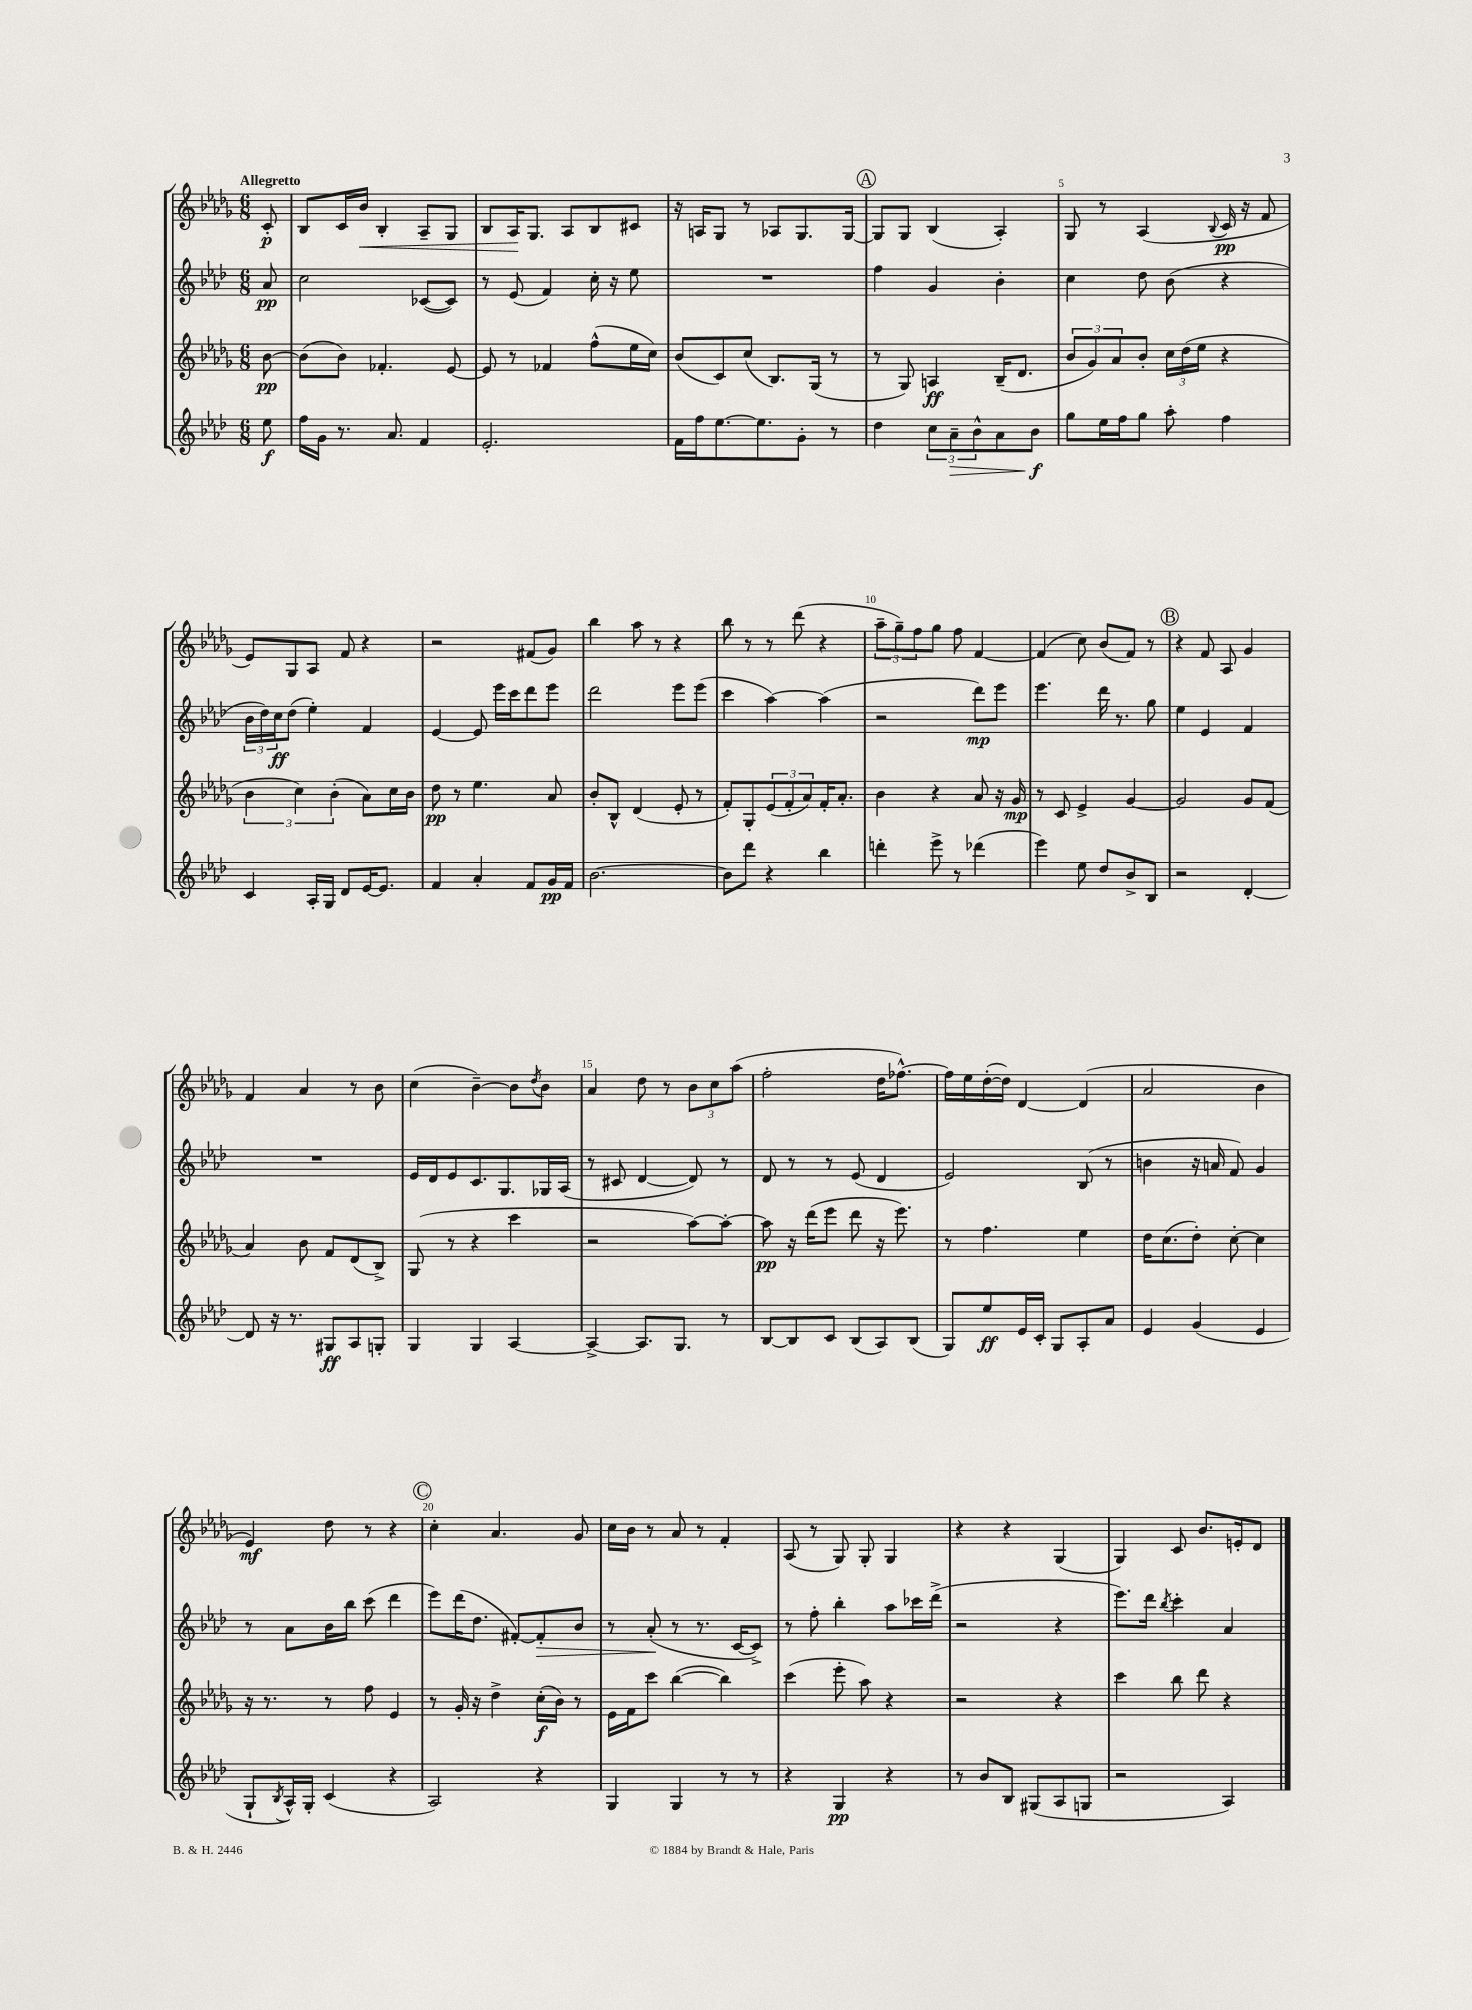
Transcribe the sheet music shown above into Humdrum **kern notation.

**kern	**kern	**kern	**kern
*staff4	*staff3	*staff2	*staff1
*clefG2	*clefG2	*clefG2	*clefG2
*k[b-e-a-d-]	*k[b-e-a-d-g-]	*k[b-e-a-d-]	*k[b-e-a-d-g-]
*M6/8	*M6/8	*M6/8	*M6/8
8ee-	[8b-	8a-	8c'
=	=	=	=
16ff	(8b-]	2cc	8B-
16g	.	.	.
8.r	8b-)	.	16c
.	.	.	16b-
.	4.f-'	.	4B-'
8.a-	.	.	.
4f	.	([8c-	8A-~
.	[8e-	8c-])	8G-
=	=	=	=
2.e-'	8e-]	8r	8B-
.	8r	(8e-	16A-
.	.	.	8.G-
.	4f-	4f)	.
.	.	.	8A-
.	(8ff^^	16cc'	8B-
.	.	16r	.
.	16ee-	8ee-	8c#
.	16cc)	.	.
=	=	=	=
16f	(8b-	2.r	16r
16ff	.	.	16A
[8.ee-	8c)	.	8G-
.	(8cc	.	8r
8.ee-]	.	.	.
.	8.B-)	.	8A-
8g'	.	.	8.G-
.	(16G-	.	.
8r	8r	.	.
.	.	.	[16G-
=	=	=	=
4dd-	8r	4ff	8G-]
.	8G-)	.	8G-
12cc	4A	4g	(4B-
12a-~	.	.	.
12b-^^	.	.	.
8a-	(16B-~	4b-'	4A-')
.	8.d-	.	.
8b-	.	.	.
=	=	=	=
8gg	12b-	4cc	8G-
.	12g-)	.	.
16ee-	.	.	8r
.	12a-	.	.
16ff	.	.	.
8gg	8b-'	8dd-	(4A-
8aa-'	24cc	(8b-	.
.	(24dd-	.	.
.	24ee-	.	.
.	.	.	8qqB-
4ff	4r	4r	16c
.	.	.	16r
.	.	.	8f
=	=	=	=
4c	6b-	24b-	8e-)
.	.	24dd-)	.
.	.	24cc	.
.	.	(8dd-	8G-
.	6cc)	.	.
16A-'	.	4ee-')	8A-
16G	.	.	.
.	(6b-'	.	.
8d-	.	.	8f
[16e-	8a-)	4f	4r
8.e-]	.	.	.
.	16cc	.	.
.	16b-	.	.
=	=	=	=
4f	8dd-	[4e-	2r
.	8r	.	.
4a-'	4.ee-	8e-]	.
.	.	16eee-	.
.	.	16ccc	.
8f	.	8ddd-	(8f#
16g	8a-	8eee-	8g-)
16f	.	.	.
=	=	=	=
[2.b-	8b-'	2ddd-	4bb-
.	8B-^^	.	.
.	(4d-	.	8aa-
.	.	.	8r
.	8e-'	8eee-	4r
.	8r	(8eee-	.
=	=	=	=
8b-]	8f')	4ccc	8bb-
8ddd-	8G-'	.	8r
4r	(12e-	[4aa-)	8r
.	12f'	.	.
.	.	.	(8ddd-
.	12a-)	.	.
4bb-	16f'	(4aa-]	4r
.	8.a-'	.	.
=	=	=	=
4ddd'	4b-	2r	12aa-~
.	.	.	12gg-~)
.	.	.	12ff
8eee-^	4r	.	8gg-
8r	.	.	8ff
(4ddd-	8a-	8ddd-)	[4f
.	16r	8eee-	.
.	16g-	.	.
=	=	=	=
4eee-)	8r	4.eee-	(4f]
.	8c	.	.
8ee-	4e-^	.	8cc)
8dd-	.	16ddd-	(8b-
.	.	8.r	.
8b-^	[4g-	.	8f)
8B-	.	8gg	8r
=	=	=	=
2r	2g-]	4ee-	4r
.	.	4e-	8f
.	.	.	8A-
[4d-'	8g-	4f	4g-
.	(8f	.	.
=	=	=	=
8d-]	4a-)	2.r	4f
16r	.	.	.
8.r	.	.	.
.	8b-	.	4a-
8G#	8f	.	.
8A-	(8d-	.	8r
8G'	8B-^)	.	8b-
=	=	=	=
4G	(8G-	16e-	(4cc
.	.	16d-	.
.	8r	8e-	.
4G	4r	8.c	[4b-~)
.	.	8.G	.
[4A-	4ccc	.	8b-]
.	.	.	8qdd-
.	.	16G-	8b-
.	.	(16A-	.
=	=	=	=
4A-^_	2r	8r	4a-
.	.	8c#	.
8.A-]	.	[4d-	8dd-
.	.	.	8r
8.G	.	.	.
.	[8aa-)	8d-])	12b-
.	.	.	12cc
8r	8aa-'_	8r	.
.	.	.	(12aa-
=	=	=	=
[8B-	8aa-]	8d-	2ff'
8B-]	16r	8r	.
.	(16ddd-	.	.
8c	8eee-	8r	.
(8B-	8ddd-	(8e-	.
8A-)	16r	4d-	16dd-
.	8.eee-)	.	[8.ff-^^)
(8B-	.	.	.
=	=	=	=
8G)	8r	2e-)	16ff-]
.	.	.	16ee-
8ee-	4.ff	.	([16dd-'
.	.	.	16dd-])
16e-	.	.	[4d-
16c'	.	.	.
8G	.	.	.
8A-'	4ee-	(8B-	(4d-]
8a-	.	8r	.
=	=	=	=
4e-	16dd-	4b	2a-
.	(8.cc	.	.
(4g	8dd-')	16r	.
.	.	16a	.
.	[8cc'	8f)	.
4e-	4cc]	4g	4b-
=	=	=	=
8G`	16r	8r	4e-)
.	8.r	.	.
8qB-	.	.	.
16A-^^)	.	8a-	.
16G'	.	.	.
(4c	8r	16b-	8dd-
.	.	16bb-	.
.	8ff	(8ccc	8r
4r	4e-	4ddd-	4r
=	=	=	=
2A-)	8r	8eee-)	4cc'
.	16g-'	(16ddd-	.
.	16r	8.dd-	.
.	4dd-^	.	4.a-
.	.	[8f#')	.
4r	(16cc'	8f#']	.
.	16b-)	.	.
.	8r	8b-	8g-
=	=	=	=
4G	16e-	8r	16cc
.	16f	.	16b-
.	8ccc	(8a-'	8r
4G	([4bb-	8r	8a-
.	.	8.r	8r
8r	4bb-])	.	4f'
.	.	[16c	.
8r	.	8c^])	.
=	=	=	=
4r	(4ccc	8r	(8A-
.	.	8ff'	8r
4G	8eee-'	4bb-'	8G-)
.	8aa-)	.	8G-'
4r	4r	8aa-	4G-
.	.	16ccc-	.
.	.	(16ddd-^	.
=	=	=	=
8r	2r	2r	4r
8b-	.	.	.
8B-	.	.	4r
(8G#	.	.	.
8A-	4r	4r	(4G-
8G	.	.	.
=	=	=	=
2r	4ccc	8.eee-)	4G-)
.	.	16ddd-	.
.	.	8qbb-	.
.	8bb-	4ccc'	8c
.	8ddd-	.	8.b-
4A-)	4r	4a-	.
.	.	.	16e'
.	.	.	8d-
==	==	==	==
*-	*-	*-	*-
